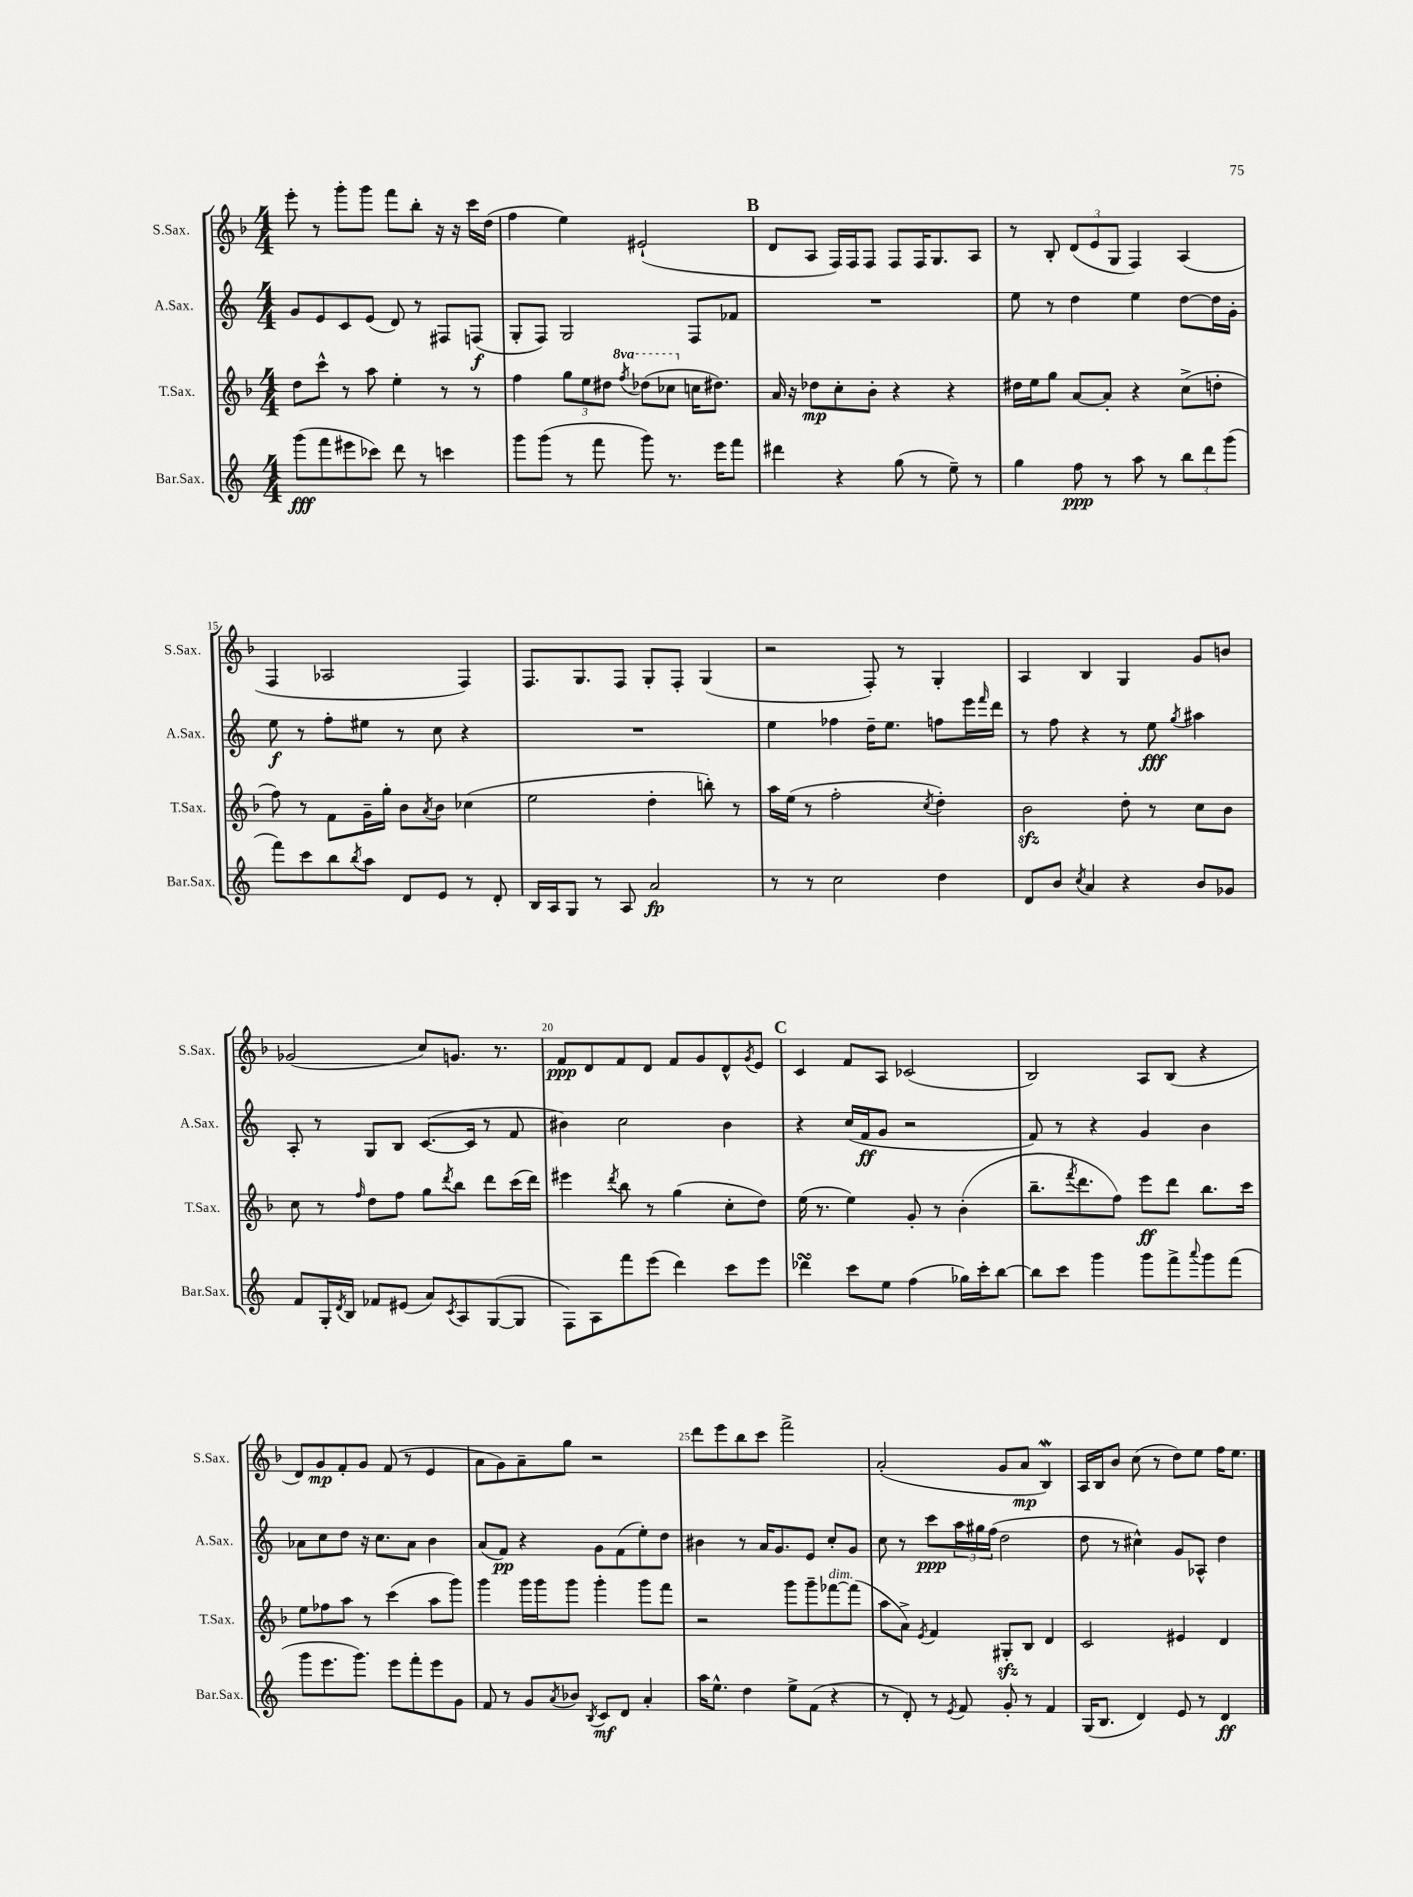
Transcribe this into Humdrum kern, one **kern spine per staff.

**kern	**kern	**kern	**kern
*staff4	*staff3	*staff2	*staff1
*clefG2	*clefG2	*clefG2	*clefG2
*k[]	*k[b-]	*k[]	*k[b-]
*M4/4	*M4/4	*M4/4	*M4/4
(8ggg	8dd	8g	8eee'
8fff	8ccc^^	8e	8r
8eee#	8r	8c	8ggg'
8ccc-)	8aa	(8e	8ggg
8ddd	4ee'	8d)	8fff
8r	.	8r	8bb-'
4ccc	8r	8F#	16r
.	.	.	16r
.	8r	(8F	16ccc
.	.	.	(16dd
=	=	=	=
8ggg	4ff	8G'	4ff
(8ggg	.	8F)	.
8r	12gg	2G	4ee)
.	12ee	.	.
8fff	.	.	.
.	12dd#	.	.
.	8qfff	.	.
8ggg)	(8ddd-	.	(2e#`
8.r	8ccc-	.	.
.	16cc	8F	.
16eee	8.dd#)	.	.
8fff	.	8f-	.
=	=	=	=
4ddd#	16a	1r	8d
.	16r	.	.
.	8dd-	.	8A
4r	8cc'	.	16F)
.	.	.	16F
.	8b-'	.	8F
(8gg	4r	.	8F
8r	.	.	16F
.	.	.	8.G
8ee~)	4r	.	.
8r	.	.	8A
=	=	=	=
4gg	16dd#	8ee	8r
.	16ee	.	.
.	8gg	8r	8B-'
8ff	[8a	4dd	(12d
.	.	.	12e
8r	8a']	.	.
.	.	.	12G
8aa	4r	4ee	4F)
8r	.	.	.
12bb	(8cc^	[8dd	(4A
12ddd	.	.	.
.	8dd'	16dd]	.
(12ggg	.	.	.
.	.	16g'	.
=	=	=	=
8fff)	8ff)	8ee	4F
8ccc	8r	8r	.
8bb	8f	8ff'	2A-
8qbb	.	.	.
8aa	16g~	8ee#	.
.	16gg'	.	.
8d	8b-	8r	.
.	8qa	.	.
8e	8b-	8cc	.
8r	(4cc-	4r	4F)
8d'	.	.	.
=	=	=	=
16B	2ee	1r	8.F
16A	.	.	.
8G	.	.	.
.	.	.	8.G
8r	.	.	.
8A	.	.	8F
2a	4dd'	.	8G'
.	.	.	8F'
.	8bb')	.	(4G
.	8r	.	.
=	=	=	=
8r	16aa	4ee	2r
.	(16ee	.	.
8r	8r	.	.
2cc	2ff'	4ff-	.
.	.	16dd~	8F')
.	.	8.ee	.
.	.	.	8r
.	8qcc	.	.
4dd	4dd')	8ff	4G'
.	.	16eee	.
.	.	16qqfff	.
.	.	16ddd	.
=	=	=	=
8d	2b-	8r	4A
8b	.	8ff	.
8qcc	.	.	.
4a	.	4r	4B-
4r	8dd'	8r	4G
.	8r	8ee	.
.	.	8qgg	.
8b	8cc	4aa#	8g
8g-	8b-	.	8b
=	=	=	=
8f	8cc	8A'	(2g-
16G'	8r	8r	.
8qd	.	.	.
16B	.	.	.
.	16qqff	.	.
8f-	8dd	8G	.
(8e#	8ff	8B	.
8a)	8gg	([8.c	8cc)
8qc	8qddd	.	.
8A	8bb-	.	8.g
.	.	16c]	.
([8G	8ddd	8r	.
.	.	.	8.r
8G]	(16ccc	8f	.
.	16ddd)	.	.
=	=	=	=
8F)	4eee#	4b#)	8f
8A	.	.	8d
.	8qddd	.	.
8fff	8bb-	2cc	8f
(8eee	8r	.	8d
4ddd)	(4gg	.	8f
.	.	.	8g
8ccc	8cc'	4b#	8d^^
.	.	.	8qg
8eee	8dd)	.	8e
=	=	=	=
4ddd-	(16ee	4r	4c
.	8.r	.	.
8ccc	4ee)	(16cc	8f
.	.	16f	.
8ee	.	8g	8A
(4ff	8g'	2r	(2c-
.	8r	.	.
16gg-)	(4b-'	.	.
16ccc'	.	.	.
[8bb	.	.	.
=	=	=	=
8bb]	8.bb-~	8f)	2B-)
8ccc	.	8r	.
.	8qfff	.	.
.	8.ddd	.	.
4ggg	.	4r	.
.	8ff)	.	.
8ggg	8eee	4g	8A
8fff^	8ddd	.	(8B-
8qqaaa	.	.	.
8ggg	8.bb-	4b	4r
(8fff	.	.	.
.	16ccc	.	.
=	=	=	=
8ggg	8ee	8a-	8d)
8.eee	8ff-	8cc	8g
.	8aa	8dd	8f'
8.ggg)	.	.	.
.	8r	16r	8g
.	.	8.cc	.
8eee	(4ccc	.	(8f
8fff'	.	8a-	8r
8eee	8aa	4b	4e
8g	8ggg)	.	.
=	=	=	=
8f	4ggg	(8a	8a
8r	.	8f)	8g)
8g	16ggg	4r	8a~
.	16ggg	.	.
8qa	.	.	.
8b-	8ggg	.	8gg
8qB	.	.	.
8c	4ggg'	8g	2r
8d	.	(8f	.
4a'	8ggg	8ee')	.
.	8fff	8dd	.
=	=	=	=
16aa	2r	4b#	8ddd
8.ee^^	.	.	.
.	.	.	8eee
4dd	.	8r	8bb-
.	.	16a	8ccc
.	.	8.g	.
8ee^	8ggg	.	2fff^
(8f	8ggg~	8e	.
4r	[8fff-	8cc'	.
.	(8fff-]	8g	.
=	=	=	=
8r	8aa	8cc	(2a'
8d')	8a^)	8r	.
.	8qe	.	.
8r	4f	8ccc	.
8qe	.	.	.
8f	.	24aa	.
.	.	24gg#	.
.	.	(24ff	.
8g'	8G#'	2dd	8g
8r	8B-	.	8a
4f	4d	.	4B-)
=	=	=	=
(16G	2c	8dd	16A
8.B	.	.	16B-
.	.	8r	8b-
4d)	.	4cc#^^)	(8cc
.	.	.	8r
8e	4e#	8g	8dd)
8r	.	8A-^^	8ee
4d	4d	4dd	16ff
.	.	.	8.ee
==	==	==	==
*-	*-	*-	*-
